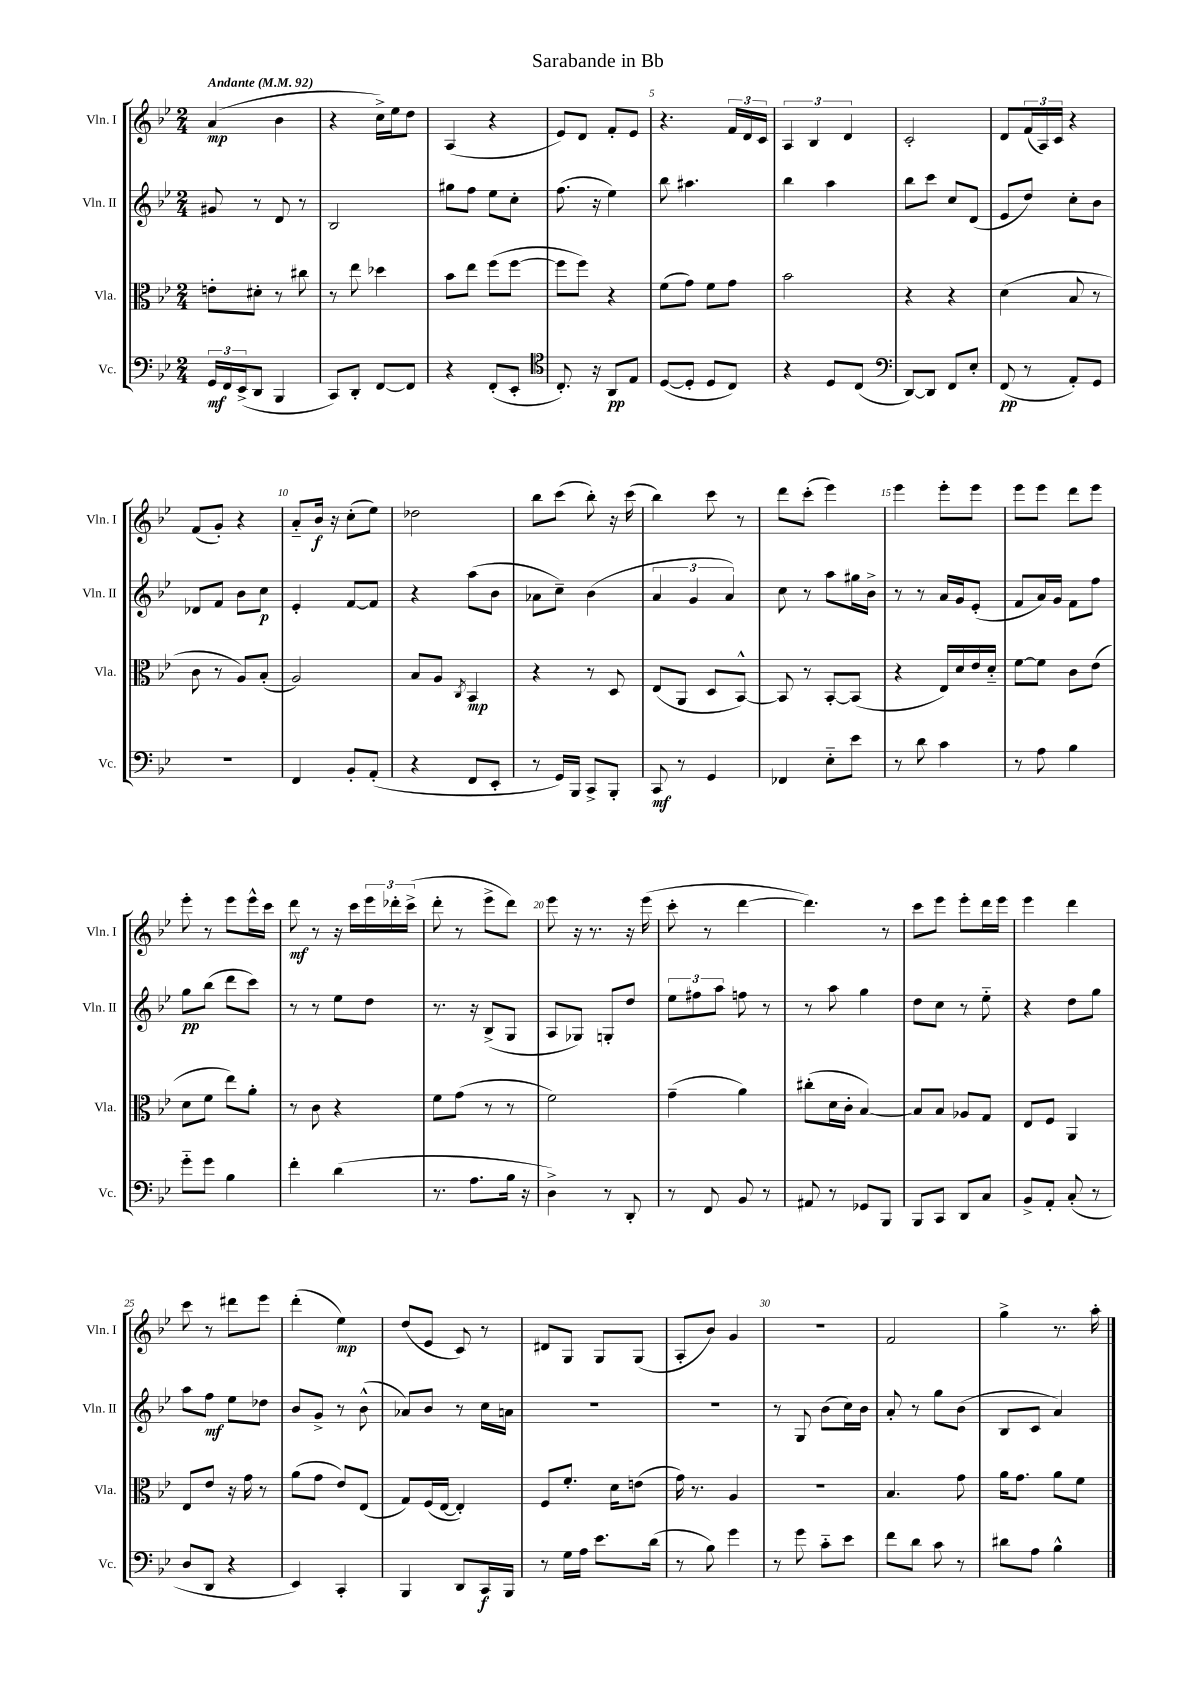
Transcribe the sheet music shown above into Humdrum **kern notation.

**kern	**dynam	**kern	**dynam	**kern	**dynam	**kern	**dynam
*part4	*part4	*part3	*part3	*part2	*part2	*part1	*part1
*staff4	*staff4	*staff3	*staff3	*staff2	*staff2	*staff1	*staff1
*I"Vc.	*	*I"Vla.	*	*I"Vln. II	*	*I"Vln. I	*
*I'Vc.	*	*I'Vla.	*	*I'Vln. II	*	*I'Vln. I	*
*clefF4	*	*clefC3	*	*clefG2	*	*clefG2	*
*k[b-e-]	*	*k[b-e-]	*	*k[b-e-]	*	*k[b-e-]	*
*M2/4	*	*M2/4	*	*M2/4	*	*M2/4	*
*MM92	*	*MM92	*	*MM92	*	*MM92	*
=1	=1	=1	=1	=1	=1	=1	=1
!	!	!	!	!	!	!LO:TX:a:B:t=Andante	!
24GG/LL	mf	8en'\L	.	8g#X/	.	(4a/	mp
24FF/	.	.	.	.	.	.	.
(24EE-^/J	.	.	.	.	.	.	.
8DD/J	.	8d#X'\J	.	8r	.	.	.
4BBB-/	.	8r	.	8d/	.	4b-\	.
.	.	8cc#X\	.	8r	.	.	.
=2	=2	=2	=2	=2	=2	=2	=2
8CC/L)	.	8r	.	2B-/	.	4r	.
8DD'/J	.	8ee-\	.	.	.	.	.
[8FF/L	.	4dd-X\	.	.	.	16cc^\LL)	.
.	.	.	.	.	.	16ee-\J	.
8FF/J]	.	.	.	.	.	8dd\J	.
=3	=3	=3	=3	=3	=3	=3	=3
4r	.	8b-\L	.	8gg#X\L	.	(4A/	.
.	.	8ee-\J	.	8ff\J	.	.	.
(8FF'/L	.	(8ff\L	.	8ee-\L	.	4r	.
8EE-'/J	.	[8ff\J	.	8cc'\J	.	.	.
=4	=4	=4	=4	=4	=4	=4	=4
*clefC4	*	*	*	*	*	*	*
8.C'/)	.	8ff\L]	.	(8.ff\	.	8e-/L)	.
.	.	8ff\J)	.	.	.	8d/J	.
16r	.	.	.	16r	.	.	.
8AA/L	pp	4r	.	4ee-\)	.	8f'/L	.
8E-/J	.	.	.	.	.	8e-/J	.
=5	=5	=5	=5	=5	=5	=5	=5
([8D/L	.	(8f\L	.	8bb-\	.	4.r	.
8D'/J]	.	8g\J)	.	4.aa#X\	.	.	.
8D/L	.	8f\L	.	.	.	.	.
8C/J)	.	8g\J	.	.	.	24f/LL	.
.	.	.	.	.	.	24d/	.
.	.	.	.	.	.	24c/JJ	.
=6	=6	=6	=6	=6	=6	=6	=6
4r	.	2b-\	.	4bb-\	.	6A/	.
.	.	.	.	.	.	6B-/	.
8D/L	.	.	.	4aa\	.	.	.
.	.	.	.	.	.	6d/	.
(8C/J	.	.	.	.	.	.	.
=7	=7	=7	=7	=7	=7	=7	=7
*clefF4	*	*	*	*	*	*	*
[8DD/L)	.	4r	.	8bb-\L	.	2c'/	.
8DD/J]	.	.	.	8ccc\J	.	.	.
8FF/L	.	4r	.	8cc/L	.	.	.
8E-'/J	.	.	.	(8d/J	.	.	.
=8	=8	=8	=8	=8	=8	=8	=8
(8FF/	pp	(4d\	.	8e-/L	.	8d/L	.
8r	.	.	.	8dd/J)	.	(24f/L	.
.	.	.	.	.	.	24A/)	.
.	.	.	.	.	.	24c/JJ	.
8AA'/L)	.	8B-/	.	8cc'\L	.	4r	.
8GG/J	.	8r	.	8b-\J	.	.	.
!!LO:LB:g=z
=9	=9	=9	=9	=9	=9	=9	=9
2r	.	8c\	.	8d-X/L	.	(8f/L	.
.	.	8r	.	8f/J	.	8g'/J)	.
.	.	8A/L)	.	8b-\L	.	4r	.
.	.	(8B-'/J	.	8cc\J	p	.	.
=10	=10	=10	=10	=10	=10	=10	=10
4FF/	.	2A/)	.	4e-'/	.	8a/L	.
.	.	.	.	.	.	16b-/Jk	f
.	.	.	.	.	.	16r	.
8BB-'/L	.	.	.	[8f/L	.	(8cc'\L	.
(8AA'/J	.	.	.	8f/J]	.	8ee-\J)	.
=11	=11	=11	=11	=11	=11	=11	=11
4r	.	8B-/L	.	4r	.	2dd-X\	.
.	.	8A/J	.	.	.	.	.
.	.	8qC/	.	.	.	.	.
8FF/L	.	4BB-/	mp	(8aa\L	.	.	.
8EE-'/J	.	.	.	8b-\J	.	.	.
=12	=12	=12	=12	=12	=12	=12	=12
8r	.	4r	.	8a-X\L	.	8bb-\L	.
16GG/LL)	.	.	.	8cc~\J)	.	(8ccc\J	.
16BBB-/JJ	.	.	.	.	.	.	.
8CC^/L	.	8r	.	(4b-\	.	8bb-'\)	.
8BBB-'/J	.	8D/	.	.	.	16r	.
.	.	.	.	.	.	(16ccc\	.
=13	=13	=13	=13	=13	=13	=13	=13
8CC/	mf	(8E-/L	.	6a/	.	4bb-\)	.
8r	.	8AA/J	.	.	.	.	.
.	.	.	.	6g/	.	.	.
4GG/	.	8D/L	.	.	.	8ccc\	.
.	.	.	.	6a/)	.	.	.
.	.	[8BB-^^/J)	.	.	.	8r	.
=14	=14	=14	=14	=14	=14	=14	=14
4FF-X/	.	8BB-/]	.	8cc\	.	8ddd\L	.
.	.	8r	.	8r	.	(8ccc'\J	.
8E-\L	.	[8BB-'/L	.	8aa\L	.	4eee-\)	.
8e-\J	.	(8BB-/J]	.	16gg#X\L	.	.	.
.	.	.	.	16b-^\JJ	.	.	.
=15	=15	=15	=15	=15	=15	=15	=15
8r	.	4r	.	8r	.	4eee-\	.
8d\	.	.	.	8r	.	.	.
4c\	.	16E-/LL)	.	16a/LL	.	8eee-'\L	.
.	.	16d/	.	16g/J	.	.	.
.	.	16e-/	.	(8e-'/J	.	8eee-\J	.
.	.	16d/JJ	.	.	.	.	.
=16	=16	=16	=16	=16	=16	=16	=16
8r	.	[8f\L	.	8f/L	.	8eee-\L	.
8A\	.	8f\J]	.	16a/L)	.	8eee-\J	.
.	.	.	.	16g/JJ	.	.	.
4B-\	.	8c\L	.	8f\L	.	8ddd\L	.
.	.	(8e-\J	.	8ff\J	.	8eee-\J	.
!!LO:LB:g=z
=17	=17	=17	=17	=17	=17	=17	=17
8g\L	.	8d\L	.	8gg\L	pp	8eee-'\	.
8g\J	.	8f\J	.	(8bb-\J	.	8r	.
4B-\	.	8ee-\L)	.	8ddd\L	.	8eee-\L	.
.	.	8a'\J	.	8ccc\J)	.	16eee-^^\L	.
.	.	.	.	.	.	16ccc\JJ	.
=18	=18	=18	=18	=18	=18	=18	=18
4f'\	.	8r	.	8r	.	8ddd\	mf
.	.	8c\	.	8r	.	8r	.
(4d\	.	4r	.	8ee-\L	.	16r	.
.	.	.	.	.	.	16ccc\LL	.
.	.	.	.	8dd\J	.	24eee-\	.
.	.	.	.	.	.	24ddd-X'\	.
.	.	.	.	.	.	(24ccc^\JJ	.
=19	=19	=19	=19	=19	=19	=19	=19
8.r	.	8f\L	.	8.r	.	8ddd'\	.
.	.	(8g\J	.	.	.	8r	.
8.A\L	.	.	.	16r	.	.	.
.	.	8r	.	(8B-^/L	.	8eee-^\L	.
16B-\Jk	.	8r	.	8G/J	.	8ddd\J)	.
16r	.	.	.	.	.	.	.
=20	=20	=20	=20	=20	=20	=20	=20
4D^\)	.	2f\)	.	8A/L	.	8eee-\	.
.	.	.	.	8G-X/J)	.	16r	.
.	.	.	.	.	.	8.r	.
8r	.	.	.	8Gn'/L	.	.	.
8DD'/	.	.	.	8dd/J	.	16r	.
.	.	.	.	.	.	(16eee-\	.
=21	=21	=21	=21	=21	=21	=21	=21
8r	.	(4g~\	.	12ee-\L	.	8ccc'\	.
.	.	.	.	12ff#X\	.	.	.
8FF/	.	.	.	.	.	8r	.
.	.	.	.	12aa\J	.	.	.
8BB-/	.	4a\)	.	8ffn\	.	[4ddd\	.
8r	.	.	.	8r	.	.	.
=22	=22	=22	=22	=22	=22	=22	=22
8AA#X/	.	(8cc#X'\L	.	8r	.	4.ddd\])	.
8r	.	16d\L	.	8aa\	.	.	.
.	.	16c'\JJ	.	.	.	.	.
8GG-X/L	.	[4B-/)	.	4gg\	.	.	.
8BBB-/J	.	.	.	.	.	8r	.
=23	=23	=23	=23	=23	=23	=23	=23
8BBB-/L	.	8B-/L]	.	8dd\L	.	8ccc\L	.
8CC/J	.	8B-/J	.	8cc\J	.	8eee-\J	.
8DD/L	.	8A-X/L	.	8r	.	8eee-'\L	.
8C/J	.	8G/J	.	8ee-\	.	16ddd\L	.
.	.	.	.	.	.	16eee-\JJ	.
=24	=24	=24	=24	=24	=24	=24	=24
8BB-^/L	.	8E-/L	.	4r	.	4eee-\	.
8AA'/J	.	8F/J	.	.	.	.	.
(8C'/	.	4AA/	.	8dd\L	.	4ddd\	.
8r	.	.	.	8gg\J	.	.	.
!!LO:LB:g=z
=25	=25	=25	=25	=25	=25	=25	=25
8D/L	.	8E-/L	.	8aa\L	.	8ccc\	.
8DD/J	.	8e-/J	.	8ff\J	mf	8r	.
4r	.	16r	.	8ee-\L	.	8ddd#X\L	.
.	.	16g\	.	.	.	.	.
.	.	8r	.	8dd-X\J	.	8eee-\J	.
=26	=26	=26	=26	=26	=26	=26	=26
4EE-/)	.	(8a\L	.	8b-/L	.	(4ddd'\	.
.	.	8g\J	.	8g^/J	.	.	.
4CC'/	.	8e-/L)	.	8r	.	4ee-\)	mp
.	.	(8E-/J	.	(8b-^^\	.	.	.
=27	=27	=27	=27	=27	=27	=27	=27
4BBB-/	.	8G/L)	.	8a-X/L)	.	(8dd/L	.
.	.	(16F/L	.	8b-/J	.	8e-/J	.
.	.	[16E-/JJ	.	.	.	.	.
8DD/L	.	4E-'/])	.	8r	.	8c/)	.
16CC/L	f	.	.	16cc\LL	.	8r	.
16BBB-/JJ	.	.	.	16an\JJ	.	.	.
=28	=28	=28	=28	=28	=28	=28	=28
8r	.	8F/L	.	2r	.	8d#X/L	.
16G\LL	.	8.f'/J	.	.	.	8G/J	.
16A\JJ	.	.	.	.	.	.	.
8.e-\L	.	.	.	.	.	8G/L	.
.	.	16d\KL	.	.	.	.	.
.	.	(8en\J	.	.	.	(8G/J	.
(16d\Jk	.	.	.	.	.	.	.
=29	=29	=29	=29	=29	=29	=29	=29
8r	.	16g\)	.	2r	.	8A'/L	.
.	.	8.r	.	.	.	.	.
8B-\)	.	.	.	.	.	8b-/J)	.
4g\	.	4A/	.	.	.	4g/	.
=30	=30	=30	=30	=30	=30	=30	=30
8r	.	2r	.	8r	.	2r	.
8g\	.	.	.	8G/	.	.	.
8c\L	.	.	.	(8b-\L	.	.	.
8e-\J	.	.	.	16cc\L)	.	.	.
.	.	.	.	16b-\JJ	.	.	.
=31	=31	=31	=31	=31	=31	=31	=31
8f\L	.	4.B-/	.	8a'/	.	2f/	.
8d\J	.	.	.	8r	.	.	.
8c\	.	.	.	8gg\L	.	.	.
8r	.	8g\	.	(8b-\J	.	.	.
=32	=32	=32	=32	=32	=32	=32	=32
8d#X\L	.	16a\KL	.	8B-/L	.	4gg^\	.
.	.	8.g\J	.	.	.	.	.
8A\J	.	.	.	8c/J	.	.	.
4B-^^\	.	8a\L	.	4a/)	.	8.r	.
.	.	8f\J	.	.	.	.	.
.	.	.	.	.	.	16aa'\	.
==	==	==	==	==	==	==	==
*-	*-	*-	*-	*-	*-	*-	*-
